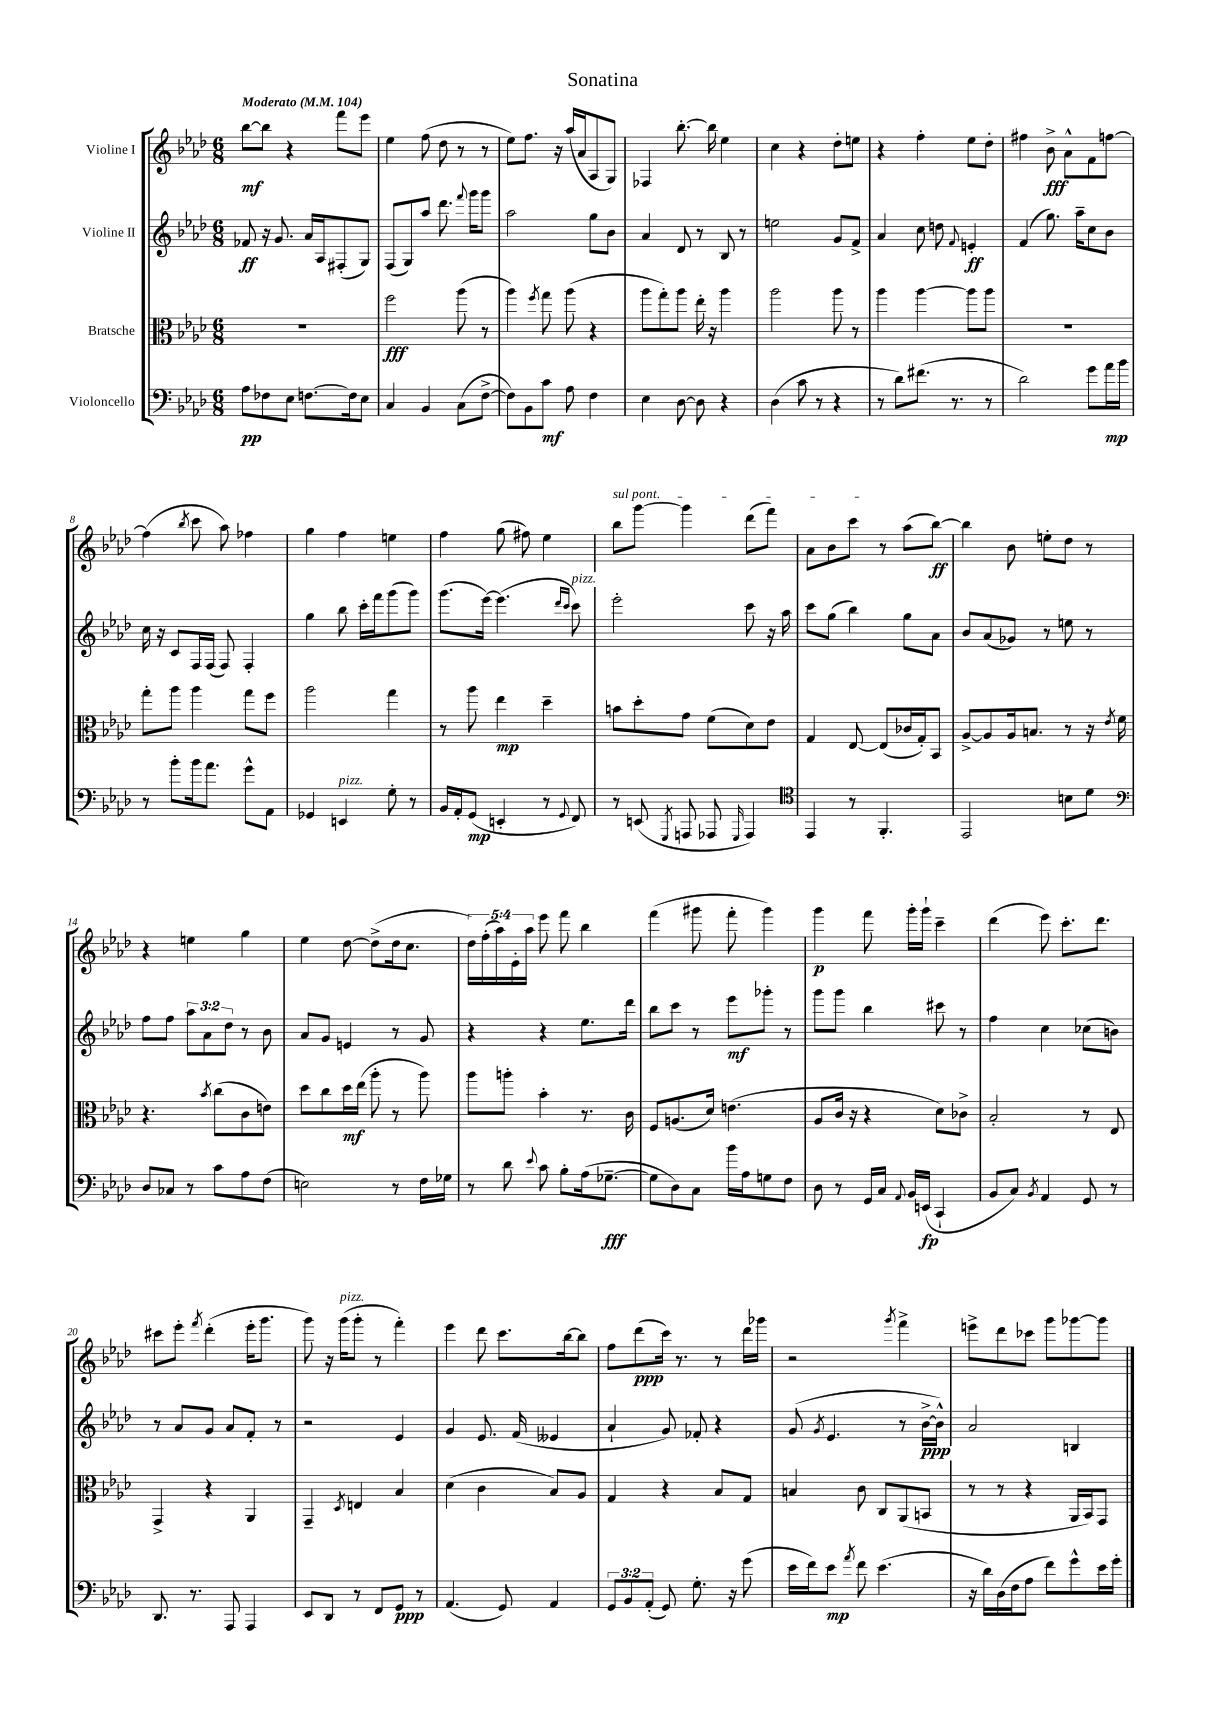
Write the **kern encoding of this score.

**kern	**dynam	**kern	**dynam	**kern	**dynam	**kern	**dynam
*part4	*part4	*part3	*part3	*part2	*part2	*part1	*part1
*staff4	*staff4	*staff3	*staff3	*staff2	*staff2	*staff1	*staff1
*I"Violoncello	*	*I"Bratsche	*	*I"Violine II	*	*I"Violine I	*
*clefF4	*	*clefC3	*	*clefG2	*	*clefG2	*
*k[b-e-a-d-]	*	*k[b-e-a-d-]	*	*k[b-e-a-d-]	*	*k[b-e-a-d-]	*
*M6/8	*	*M6/8	*	*M6/8	*	*M6/8	*
*MM104	*	*MM104	*	*MM104	*	*MM104	*
=1	=1	=1	=1	=1	=1	=1	=1
!	!	!	!	!	!	!LO:TX:a:B:t=Moderato	!
8A-\L	pp	2.r	.	8f-X/	ff	[8bb-\L	mf
8F-X\	.	.	.	16r	.	8bb-\J]	.
.	.	.	.	8.g/	.	.	.
8E-\J	.	.	.	.	.	4r	.
[8.Fn\L	.	.	.	16a-/LL	.	.	.
.	.	.	.	16A-/J	.	.	.
.	.	.	.	(8F#X'/	.	8fff\L	.
16F\k]	.	.	.	.	.	.	.
8E-\J	.	.	.	8G/J)	.	8eee-\J	.
=2	=2	=2	=2	=2	=2	=2	=2
4C/	.	2ff\	fff	(8F/L	.	4ee-\	.
.	.	.	.	8G/)	.	.	.
4BB-/	.	.	.	8aa-/J	.	(8ff\	.
.	.	.	.	8.ddd-\	.	8dd-\	.
(8C\L	.	(8aa-\	.	.	.	8r	.
.	.	.	.	8qqfff/	.	.	.
.	.	.	.	16ggg\KL	.	.	.
[8F^\J	.	8r	.	8ggg\J	.	8r	.
=3	=3	=3	=3	=3	=3	=3	=3
8F\L])	.	4aa-\)	.	2aa-\	.	8ee-\L)	.
8BB-\	.	.	.	.	.	8.ff\J	.
.	.	8qff/	.	.	.	.	.
8c\J	mf	8gg\	.	.	.	.	.
.	.	.	.	.	.	16r	.
8A-\	.	(8aa-\	.	.	.	(16aa-/LL	.
.	.	.	.	.	.	16a-/J	.
4F\	.	4r	.	8gg\L	.	8A-/	.
.	.	.	.	8b-\J	.	8G/J)	.
=4	=4	=4	=4	=4	=4	=4	=4
4E-\	.	8aa-\L	.	4a-/	.	4F-X/	.
.	.	8gg'\)	.	.	.	.	.
[8D-\	.	8aa-\J	.	8d-/	.	[8.bb-'\	.
8D-\]	.	16ee-'\	.	8r	.	.	.
.	.	16r	.	.	.	16bb-\]	.
4r	.	4aa-\	.	8B-/	.	4ee-\	.
.	.	.	.	8r	.	.	.
=5	=5	=5	=5	=5	=5	=5	=5
(4D-\	.	2aa-\	.	2een\	.	4cc\	.
8c\	.	.	.	.	.	4r	.
8r	.	.	.	.	.	.	.
4r	.	8aa-\	.	8g/L	.	8dd-'\L	.
.	.	8r	.	8f^/J	.	8een\J	.
=6	=6	=6	=6	=6	=6	=6	=6
8r	.	4aa-\	.	4a-/	.	4r	.
8d-\L)	.	.	.	.	.	.	.
(8.f#X\J	.	[4aa-\	.	8cc\	.	4ff'\	.
.	.	.	.	8ddn\	.	.	.
8.r	.	.	.	.	.	.	.
.	.	.	.	8qqf/	.	.	.
.	.	8aa-\L]	.	4en'/	ff	8ee-\L	.
8r	.	8aa-\J	.	.	.	8dd-'\J	.
=7	=7	=7	=7	=7	=7	=7	=7
2d-\)	.	2.r	.	(4f/	.	4ff#X\	.
.	.	.	.	8.gg\)	.	8b-^\	fff
.	.	.	.	.	.	8a-^^\L	.
.	.	.	.	16aa-~\KL	.	.	.
8g\L	.	.	.	8cc\	.	8f\	.
16a-\L	mp	.	.	8b-\J	.	[8ffn\J	.
16b-\JJ	.	.	.	.	.	.	.
!!LO:LB:g=z
=8	=8	=8	=8	=8	=8	=8	=8
8r	.	8gg'\L	.	16cc\	.	(4ff\]	.
.	.	.	.	16r	.	.	.
8b-'\L	.	8aa-\J	.	8c/L	.	.	.
.	.	.	.	.	.	8qbb-/	.
16b-\k	.	4aa-\	.	16F/L	.	8ccc\	.
8.a-\J	.	.	.	(16F/JJ	.	.	.
.	.	.	.	8F/)	.	8aa-\)	.
8g^^\L	.	8gg\L	.	4F'/	.	4ff-X\	.
8AA-\J	.	8ff\J	.	.	.	.	.
=9	=9	=9	=9	=9	=9	=9	=9
4GG-X/	.	2aa-\	.	4gg\	.	4gg\	.
!LO:TX:a:i:t=pizz.	!	!	!	!	!	!	!
4EEn/	.	.	.	8bb-\	.	4ff\	.
.	.	.	.	16ccc'\LL	.	.	.
.	.	.	.	16fff\J	.	.	.
8G'\	.	4gg\	.	(8ggg\	.	4een\	.
8r	.	.	.	8ggg\J)	.	.	.
=10	=10	=10	=10	=10	=10	=10	=10
16BB-/LL	.	8r	.	(8.ggg\L	.	4ff\	.
16AA-'/J	.	.	.	.	.	.	.
(8GG/J	mp	8aa-\	.	.	.	.	.
.	.	.	.	[16eee-\Jk)	.	.	.
4EEn'/	.	4ee-\	mp	(4.eee-\]	.	(8gg\	.
.	.	.	.	.	.	8ff#X\)	.
8r	.	4dd-~\	.	.	.	4ee-\	.
.	.	.	.	16qqddd-/LL	.	.	.
8qqGG/	.	.	.	16qqccc/JJ	.	.	.
!	!	!	!	!LO:TX:a:i:t=pizz.	!	!	!
8FF/)	.	.	.	8ccc\)	.	.	.
=11	=11	=11	=11	=11	=11	=11	=11
!	!	!	!	!	!	!LO:TX:a:i:t=sul pont.	!
8r	.	8bn\L	.	2eee-'\	.	8bb-\L	.
(8EEn/	.	8dd-'\	.	.	.	[8ggg\J	.
8qGGG/	.	.	.	.	.	.	.
8AAAn/	.	8g\J	.	.	.	4ggg\]	.
8AAA-X/	.	(8f\L	.	.	.	.	.
16qqGGG/	.	.	.	.	.	.	.
4AAA-/)	.	8d-\)	.	8ccc\	.	(8ddd-\L	.
.	.	8e-\J	.	16r	.	8fff\J)	.
.	.	.	.	16aa-\	.	.	.
=12	=12	=12	=12	=12	=12	=12	=12
*clefC4	*	*	*	*	*	*	*
4EE-/	.	4G/	.	8ccc\L	.	8a-\L	.
.	.	.	.	(8gg\J	.	8b-\	.
8r	.	[8E-/	.	4bb-\)	.	8ccc\J	.
4.FF'/	.	(8E-/L]	.	.	.	8r	.
.	.	16c-X/L	.	8gg\L	.	(8aa-\L	.
.	.	16G'/J)	.	.	.	.	.
.	.	8BB-/J	.	8a-\J	.	[8bb-\J)	ff
=13	=13	=13	=13	=13	=13	=13	=13
2EE-/	.	[8A-^/L	.	8b-/L	.	4bb-\]	.
.	.	8A-/]	.	(8a-/	.	.	.
.	.	16A-/k	.	8g-X/J)	.	8b-\	.
.	.	8.Bn/J	.	.	.	.	.
.	.	.	.	8r	.	8een'\L	.
8Bn\L	.	8r	.	8een\	.	8dd-\J	.
8d-\J	.	16r	.	8r	.	8r	.
.	.	8qe-/	.	.	.	.	.
.	.	16f\	.	.	.	.	.
!!LO:LB:g=z
=14	=14	=14	=14	=14	=14	=14	=14
*clefF4	*	*	*	*	*	*	*
8D-/L	.	4.r	.	8ff\L	.	4r	.
8C-X/J	.	.	.	8ff\J	.	.	.
8r	.	.	.	12aa-\L	.	4een\	.
.	.	.	.	12a-\	.	.	.
.	.	8qb-/	.	.	.	.	.
8c\L	.	(8cc\L	.	.	.	.	.
.	.	.	.	12dd-\J	.	.	.
8A-\	.	8c\	.	8r	.	4gg\	.
(8F\J	.	8en\J)	.	8b-\	.	.	.
=15	=15	=15	=15	=15	=15	=15	=15
2En\)	.	8dd-\L	.	8a-/L	.	4ee-\	.
.	.	8cc\	.	8g/J	.	.	.
.	.	16dd-\L	mf	4en/	.	[8dd-\	.
.	.	(16ee-\JJ	.	.	.	.	.
.	.	8aa-'\	.	.	.	(8dd-^\L]	.
8r	.	8r	.	8r	.	16dd-\k	.
.	.	.	.	.	.	8.cc\J	.
16F\LL	.	8aa-\)	.	8g/	.	.	.
16G-X\JJ	.	.	.	.	.	.	.
=16	=16	=16	=16	=16	=16	=16	=16
8r	.	8aa-\L	.	4r	.	20dd-\LL)	.
.	.	.	.	.	.	(20ff'\	.
.	.	.	.	.	.	20aa-\)	.
8d-\	.	8aan'\J	.	.	.	.	.
.	.	.	.	.	.	20e-'\	.
.	.	.	.	.	.	20aa-\JJ	.
8qqe-/	.	.	.	.	.	.	.
8c\	.	4b-'\	.	4r	.	8eee-\	.
8B-'\L	.	.	.	.	.	8fff\	.
(16A-\k	.	8.r	.	8.ee-\L	.	4bb-\	.
[8.G-X~\J	fff	.	.	.	.	.	.
.	.	16c\	.	16ddd-\Jk	.	.	.
=17	=17	=17	=17	=17	=17	=17	=17
8G-\L]	.	8F/L	.	8bb-\L	.	(4fff\	.
8D-\)	.	(8.An/	.	8ccc\J	.	.	.
8C\J	.	.	.	8r	.	8ggg#X\	.
.	.	16d-/Jk)	.	.	.	.	.
16b-\LL	.	(4.en\	.	8eee-\L	mf	8fff'\	.
16A-\J	.	.	.	.	.	.	.
8Gn\	.	.	.	8ggg-X'\J	.	4ggg#\)	.
8F\J	.	.	.	8r	.	.	.
=18	=18	=18	=18	=18	=18	=18	=18
8D-\	.	8A-/L	.	8ggg\L	.	4ggg\	p
8r	.	16c/Jk	.	8ggg\J	.	.	.
.	.	16r	.	.	.	.	.
16GG/LL	.	4r	.	4bb-\	.	8fff\	.
16C/JJ	.	.	.	.	.	.	.
8qqAA-/	.	.	.	.	.	.	.
16BB-/LL	.	.	.	.	.	16ggg'\LL	.
(16EEn/JJ	fp	.	.	.	.	16ggg`\JJ	.
4CC`/	.	8d-\L)	.	8ccc#X\	.	4ccc~\	.
.	.	8c-X^\J	.	8r	.	.	.
=19	=19	=19	=19	=19	=19	=19	=19
8BB-/L	.	2B-'/	.	4ff\	.	(4ddd-\	.
8C/J)	.	.	.	.	.	.	.
8qBB-/	.	.	.	.	.	.	.
4AA-/	.	.	.	4cc\	.	8eee-\)	.
.	.	.	.	.	.	8.ccc'\L	.
8GG/	.	8r	.	(8cc-X\L	.	.	.
.	.	.	.	.	.	8.ddd-\J	.
8r	.	8E-/	.	8bn\J)	.	.	.
!!LO:LB:g=z
=20	=20	=20	=20	=20	=20	=20	=20
8.DD-/	.	4GG^/	.	8r	.	8ccc#X\L	.
.	.	.	.	8a-/L	.	8eee-'\J	.
8.r	.	.	.	.	.	.	.
.	.	.	.	.	.	8qfff/	.
.	.	4r	.	8g/J	.	(4ddd-'\	.
8AAA-/	.	.	.	8a-/L	.	.	.
4AAA-/	.	4AA-/	.	8f'/J	.	16eee-'\KL	.
.	.	.	.	.	.	8.ggg\J	.
.	.	.	.	8r	.	.	.
=21	=21	=21	=21	=21	=21	=21	=21
8EE-/L	.	4GG~/	.	2r	.	8ggg\)	.
8DD-/J	.	.	.	.	.	16r	.
!	!	!	!	!	!	!LO:TX:a:i:t=pizz.	!
.	.	.	.	.	.	(16ggg\KL	.
.	.	8qD-/	.	.	.	.	.
8r	.	4En/	.	.	.	8ggg'\J	.
8FF/L	.	.	.	.	.	8r	.
8GG/J	ppp	4B-/	.	4e-/	.	4fff'\)	.
8r	.	.	.	.	.	.	.
=22	=22	=22	=22	=22	=22	=22	=22
(4.AA-/	.	(4d-\	.	4g/	.	4eee-\	.
.	.	4c\	.	8.e-/	.	8ddd-\	.
8GG/)	.	.	.	.	.	8.ccc\L	.
.	.	.	.	(16f/	.	.	.
4AA-/	.	8B-/L)	.	4e--X/	.	.	.
.	.	.	.	.	.	[16bb-\k	.
.	.	8A-/J	.	.	.	8bb-\J]	.
=23	=23	=23	=23	=23	=23	=23	=23
12GG/L	.	4G/	.	4a-`/	.	8ff\L	.
12BB-/	.	.	.	.	.	.	.
.	.	.	.	.	.	(8ddd-\	ppp
(12AA-'/J	.	.	.	.	.	.	.
8GG/)	.	4r	.	8g/)	.	16ccc\Jk)	.
.	.	.	.	.	.	8.r	.
8.G'\	.	.	.	8f-X'/	.	.	.
.	.	8B-/L	.	4r	.	8r	.
16r	.	.	.	.	.	.	.
(8g\	.	8G/J	.	.	.	16ddd-\LL	.
.	.	.	.	.	.	16ggg-X\JJ	.
=24	=24	=24	=24	=24	=24	=24	=24
16e-\LL	.	4Bn/	.	(8g/	.	2r	.
16f\J)	.	.	.	.	.	.	.
.	.	.	.	8qg/	.	.	.
8e-\J	mp	.	.	4.e-/	.	.	.
8qa-/	.	.	.	.	.	.	.
8f\	.	8c\	.	.	.	.	.
(4.e-\	.	8C/L	.	.	.	.	.
.	.	.	.	.	.	8qggg/	.
.	.	(8AA-/	.	8r	.	4fff^\	.
.	.	8BBn/J	.	[16b-^\LL	ppp	.	.
.	.	.	.	16b-^^\JJ])	.	.	.
=25	=25	=25	=25	=25	=25	=25	=25
16r	.	8r	.	2a-/	.	8eeen^\L	.
16d-\LL)	.	.	.	.	.	.	.
(16D-\	.	8r	.	.	.	8ddd-\	.
16F\J	.	.	.	.	.	.	.
8A-\J	.	4r	.	.	.	8ccc-X\J	.
8f\L)	.	.	.	.	.	8ggg\L	.
8g^^\	.	16AA-/LL	.	4Bn/	.	[8ggg-X\	.
.	.	16BB-/J)	.	.	.	.	.
16e-\L	.	8GG/J	.	.	.	8ggg-\J]	.
16g'\JJ	.	.	.	.	.	.	.
==	==	==	==	==	==	==	==
*-	*-	*-	*-	*-	*-	*-	*-
